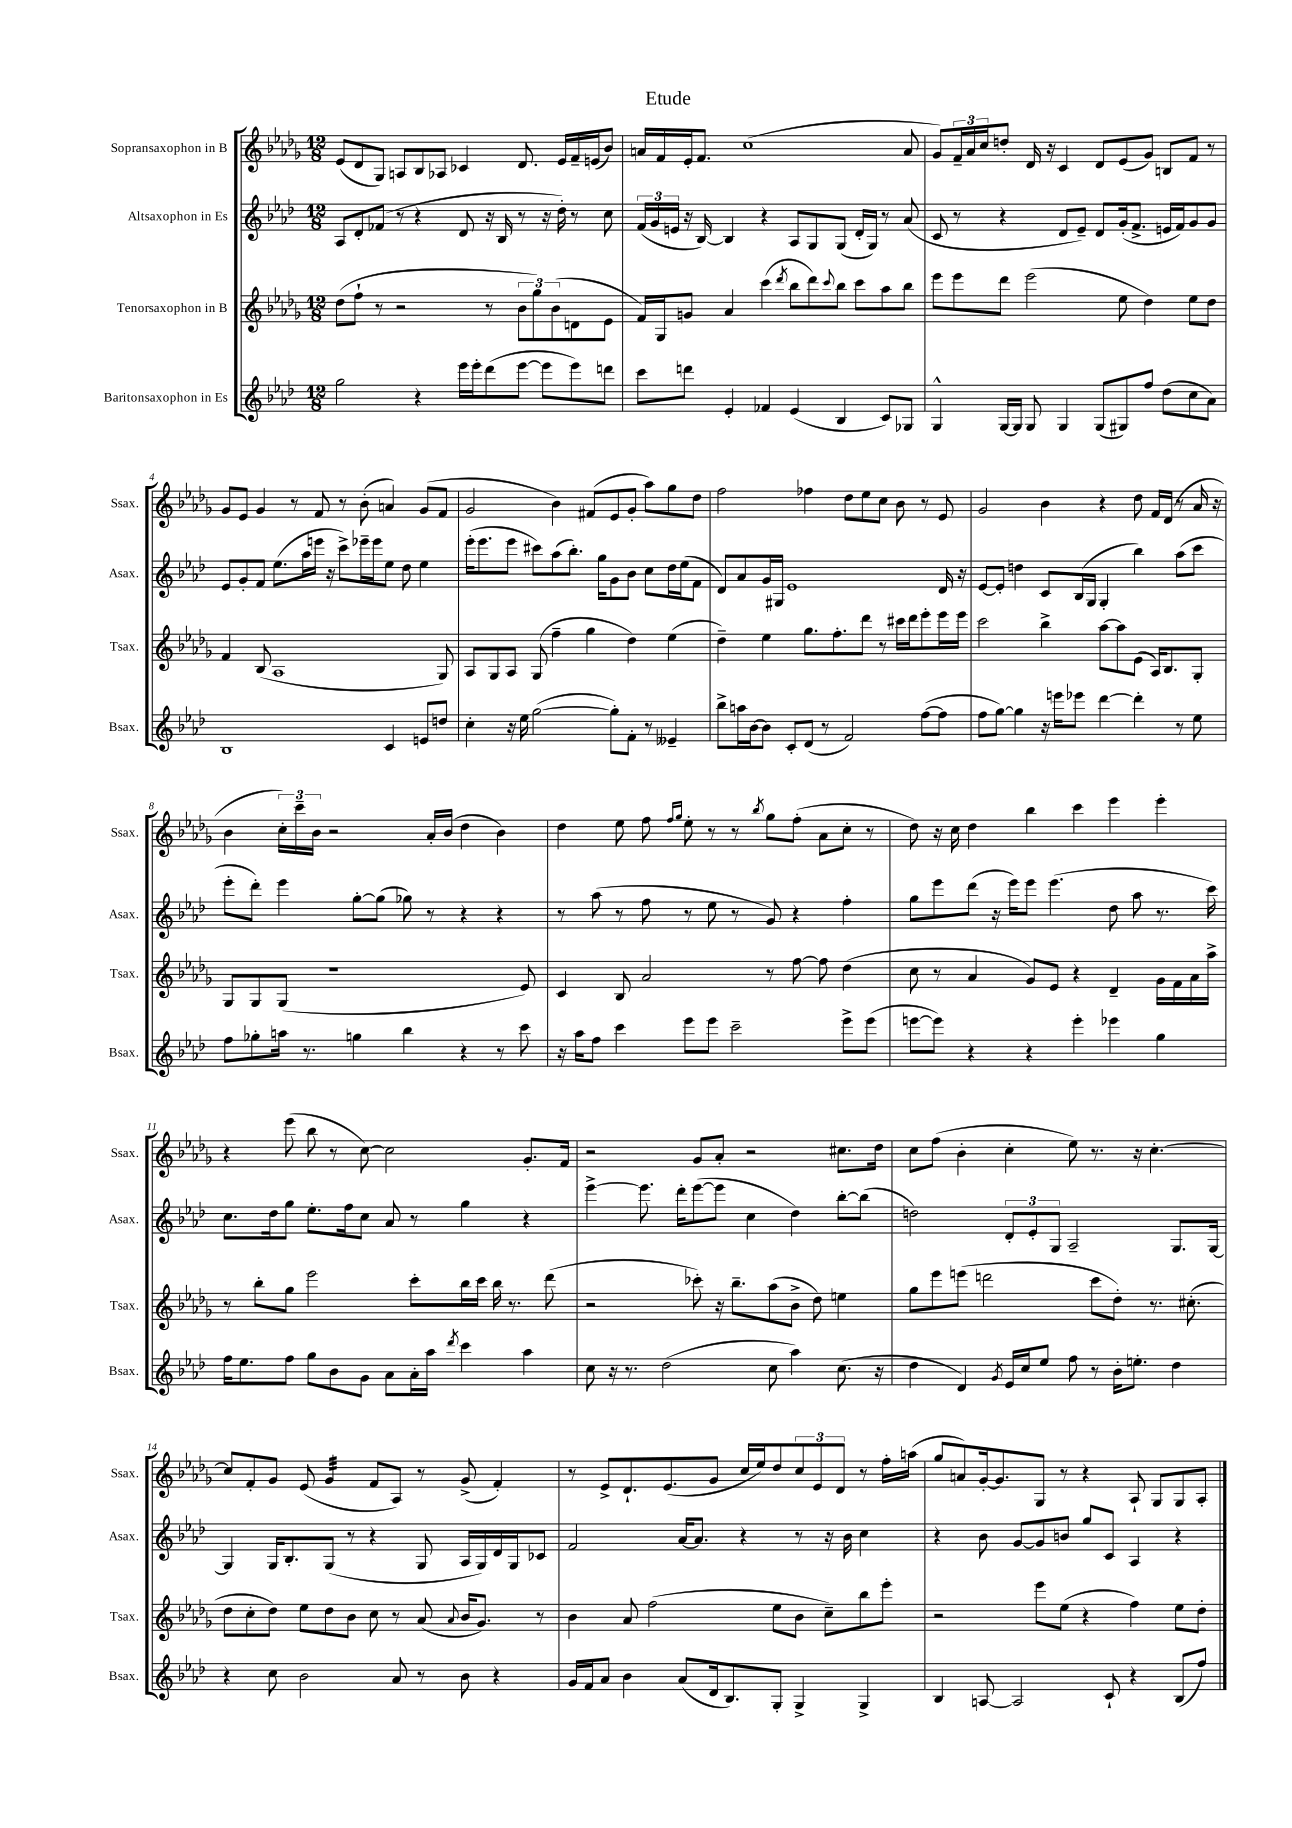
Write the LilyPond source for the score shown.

\header { title = "Etude" }
<<
\new StaffGroup <<
\new Staff = "s0" \with { instrumentName = "Sopransaxophon in B" shortInstrumentName = "Ssax." } {
    \clef treble \key des \major \numericTimeSignature \time 12/8
    ees'8( des'8 ges8) a8 bes8 aes8 ces'4 des'8. ees'16 f'16-- e'16( bes'8) |
    a'16 f'16 ees'16-. f'8. c''1( a'8 |
    ges'8) \tuplet 3/2 { f'16-- aes'16 c''16 } d''8-. des'16 r16 c'4 des'8 ees'8( ges'8) b8 f'8 r8 |
    ges'8 ees'8 ges'4 r8 f'8 r8 bes'8-.( a'4) ges'8( f'8 |
    ges'2 bes'4) fis'8( ees'8 ges'8-. aes''8) ges''8 des''8 |
    f''2 fes''4 des''8 ees''8 c''8 bes'8 r8 ees'8 |
    ges'2 bes'4 r4 des''8 f'16 des'16( r8 aes'16 r16 |
    bes'4 \tuplet 3/2 { c''16-.) c'''16-- bes'16 } r2 aes'16-. bes'16( des''4 bes'4) |
    des''4 ees''8 f''8 \grace { f''16 ges''16 } ees''8-. r8 r8 \acciaccatura { bes''8 } ges''8 f''8-.( aes'8 c''8-. r8 |
    des''8) r16 c''16 des''4 bes''4 c'''4 ees'''4 ees'''4-. |
    r4 ees'''8( bes''8 r8 c''8~) c''2 ges'8.-. f'16 |
    r2 ges'8 aes'8-. r2 cis''8. des''16 |
    c''8 f''8( bes'4-. c''4-. ees''8) r8. r16 c''4.~-. |
    c''8 f'8-. ges'8 ees'8( ges'4:32 f'8 aes8) r8 ges'8->( f'4-.) |
    r8 ees'8-> des'8.-! ees'8.( ges'8 c''16 ees''16) des''8 \tuplet 3/2 { c''8 ees'8 des'8 } r8 f''16-. a''16( |
    ges''8 a'8) ges'16~-. ges'8. ges8 r8 r4 aes8-! ges8 ges8 aes8-. \bar "|." |
}
\new Staff = "s1" \with { instrumentName = "Altsaxophon in Es" shortInstrumentName = "Asax." } {
    \clef treble \key aes \major \numericTimeSignature \time 12/8
    aes8 des'8-. fes'8( r8 r4 des'8 r16 bes16 r8 r16 des''16-.) r8 c''8 |
    \tuplet 3/2 { f'16( g'16 e'16 } r16 bes16~) bes4 r4 aes8 g8 g8( des'16-. g16) r8 aes'8( |
    c'8 r8 r4 des'8 ees'8--) des'8 g'16-.( f'8.-> e'16 f'16) g'8 g'8 |
    ees'8 g'8-. f'8 ees''8.( aes''16 e'''16 r16 c'''8->) ees'''16-- ees'''16 ees''8 des''8 ees''4 |
    ees'''16-.( ees'''8. ees'''8 cis'''8) aes''8( bes''8.-.) g''16 g'8 bes'8 c''8 des''16 ees''16( f'8 |
    des'8) aes'8 g'16 gis16 ees'1 des'16 r16 |
    ees'8~ ees'8-. d''4 c'8 bes16( g16 g4-. bes''4) aes''8( c'''8 |
    ees'''8-. des'''8-.) ees'''4 g''8~-. g''8( ges''8) r8 r4 r4 |
    r8 aes''8( r8 f''8 r8 ees''8 r8 g'8) r4 f''4-. |
    g''8 ees'''8 des'''8( r16 ees'''16) ees'''8 ees'''4.( des''8 aes''8 r8. c'''16) |
    c''8. des''16 g''8 ees''8.-. f''16 c''8 aes'8 r8 g''4 r4 |
    ees'''4~-> ees'''8. des'''16-. ees'''8~( ees'''8 c''4 des''4) bes''8~-. bes''8( |
    d''2) \tuplet 3/2 { des'8-. ees'8-. g8 } aes2-- g8. g16~ |
    g4 g16 bes8.-. g8( r8 r4 g8 aes16 g16) des'16 g16 ces'8 |
    f'2 aes'16~ aes'8. r4 r8 r16 bes'16 c''4 |
    r4 bes'8 g'8~ g'8 b'8 g''8 c'8 aes4 r4 \bar "|." |
}
\new Staff = "s2" \with { instrumentName = "Tenorsaxophon in B" shortInstrumentName = "Tsax." } {
    \clef treble \key des \major \numericTimeSignature \time 12/8
    des''8( f''8-! r8 r2 r8 \tuplet 3/2 { bes'8 ges''8) bes'8( } d'8 ees'8 |
    f'16) ges16 g'8 aes'4 c'''4( \acciaccatura { des'''8 } bes''8 des'''8) \appoggiatura { c'''8 } bes''8 c'''8 aes''8 bes''8 |
    ees'''8 ees'''8 des'''8 ees'''2( ees''8 des''4) ees''8 des''8 |
    f'4 bes8( aes1 ges8) |
    aes8 ges8 aes8 ges8( f''4-- ges''4 des''4) ees''4( |
    des''4--) ees''4 ges''8. f''8.-. des'''8 r8 cis'''16 des'''16 ees'''8-. ees'''16 ees'''16 |
    c'''2 bes''4-> aes''8~ aes''8 ees'8( aes16) bes8. ges8-. |
    ges8 ges8 ges8( r1 ees'8) |
    c'4 bes8 aes'2 r8 f''8~ f''8 des''4( |
    c''8 r8 aes'4 ges'8) ees'8 r4 des'4-- ges'16 f'16 aes'16 aes''16-> |
    r8 bes''8-. ges''8 ees'''2 c'''8-. bes''16 c'''16 bes''16 r8. des'''8( |
    r2 ces'''8-.) r16 bes''8.-- aes''8( bes'8-> des''8) e''4 |
    ges''8 ees'''8 e'''8( d'''2 c'''8 des''8-.) r8. cis''8.-.( |
    des''8 c''8-. des''8) ees''8 des''8 bes'8 c''8 r8 aes'8( \appoggiatura { aes'8 } bes'16 ges'8.) r8 |
    bes'4 aes'8 f''2( ees''8 bes'8 c''8--) bes''8 ees'''8-. |
    r2 ees'''8 ees''8( r4 f''4) ees''8 des''8-. \bar "|." |
}
\new Staff = "s3" \with { instrumentName = "Baritonsaxophon in Es" shortInstrumentName = "Bsax." } {
    \clef treble \key aes \major \numericTimeSignature \time 12/8
    g''2 r4 ees'''16 ees'''16-. des'''8( ees'''8~ ees'''8 ees'''8) d'''8 |
    c'''8 d'''8 ees'4-. fes'4 ees'4( bes4 c'8) ges8 |
    g4-^ g16~ g16 g8 g4 g8( gis8) f''8 des''8( c''8 aes'8) |
    bes1 c'4 e'8 d''8 |
    c''4-. r16 ees''16 g''2~( g''8-.) f'8-. r8 eeses'4-- |
    bes''8-> a''16 bes'16~ bes'8 c'8-. des'8( r8 f'2) f''8~( f''8 |
    f''8 g''8~) g''4 r16 e'''16 ees'''8 des'''4~ des'''4-. r8 ees''8 |
    f''8 ges''8-. a''16 r8. g''4 bes''4 r4 r8 c'''8 |
    r16 aes''16 f''8 c'''4 ees'''8 ees'''8 c'''2-- ees'''8-> ees'''8( |
    e'''8~ e'''8) r4 r4 e'''4-. ees'''4 g''4 |
    f''16 ees''8. f''8 g''8 bes'8 g'8 aes'8 aes'16-. aes''16 \acciaccatura { des'''8 } c'''4 aes''4 |
    c''8 r16 r8. des''2( c''8 aes''4) c''8.( r16 |
    des''4 des'4) \acciaccatura { g'8 } ees'16 c''16 ees''8 f''8 r8 bes'16-. e''8.-. des''4 |
    r4 c''8 bes'2 aes'8 r8 bes'8 r4 |
    g'16 f'16 aes'8 bes'4 aes'8( des'16 bes8.) g8-. g4-> g4-> |
    bes4 a8~ a2 c'8-! r4 bes8( f''8) \bar "|." |
}
>>
>>
